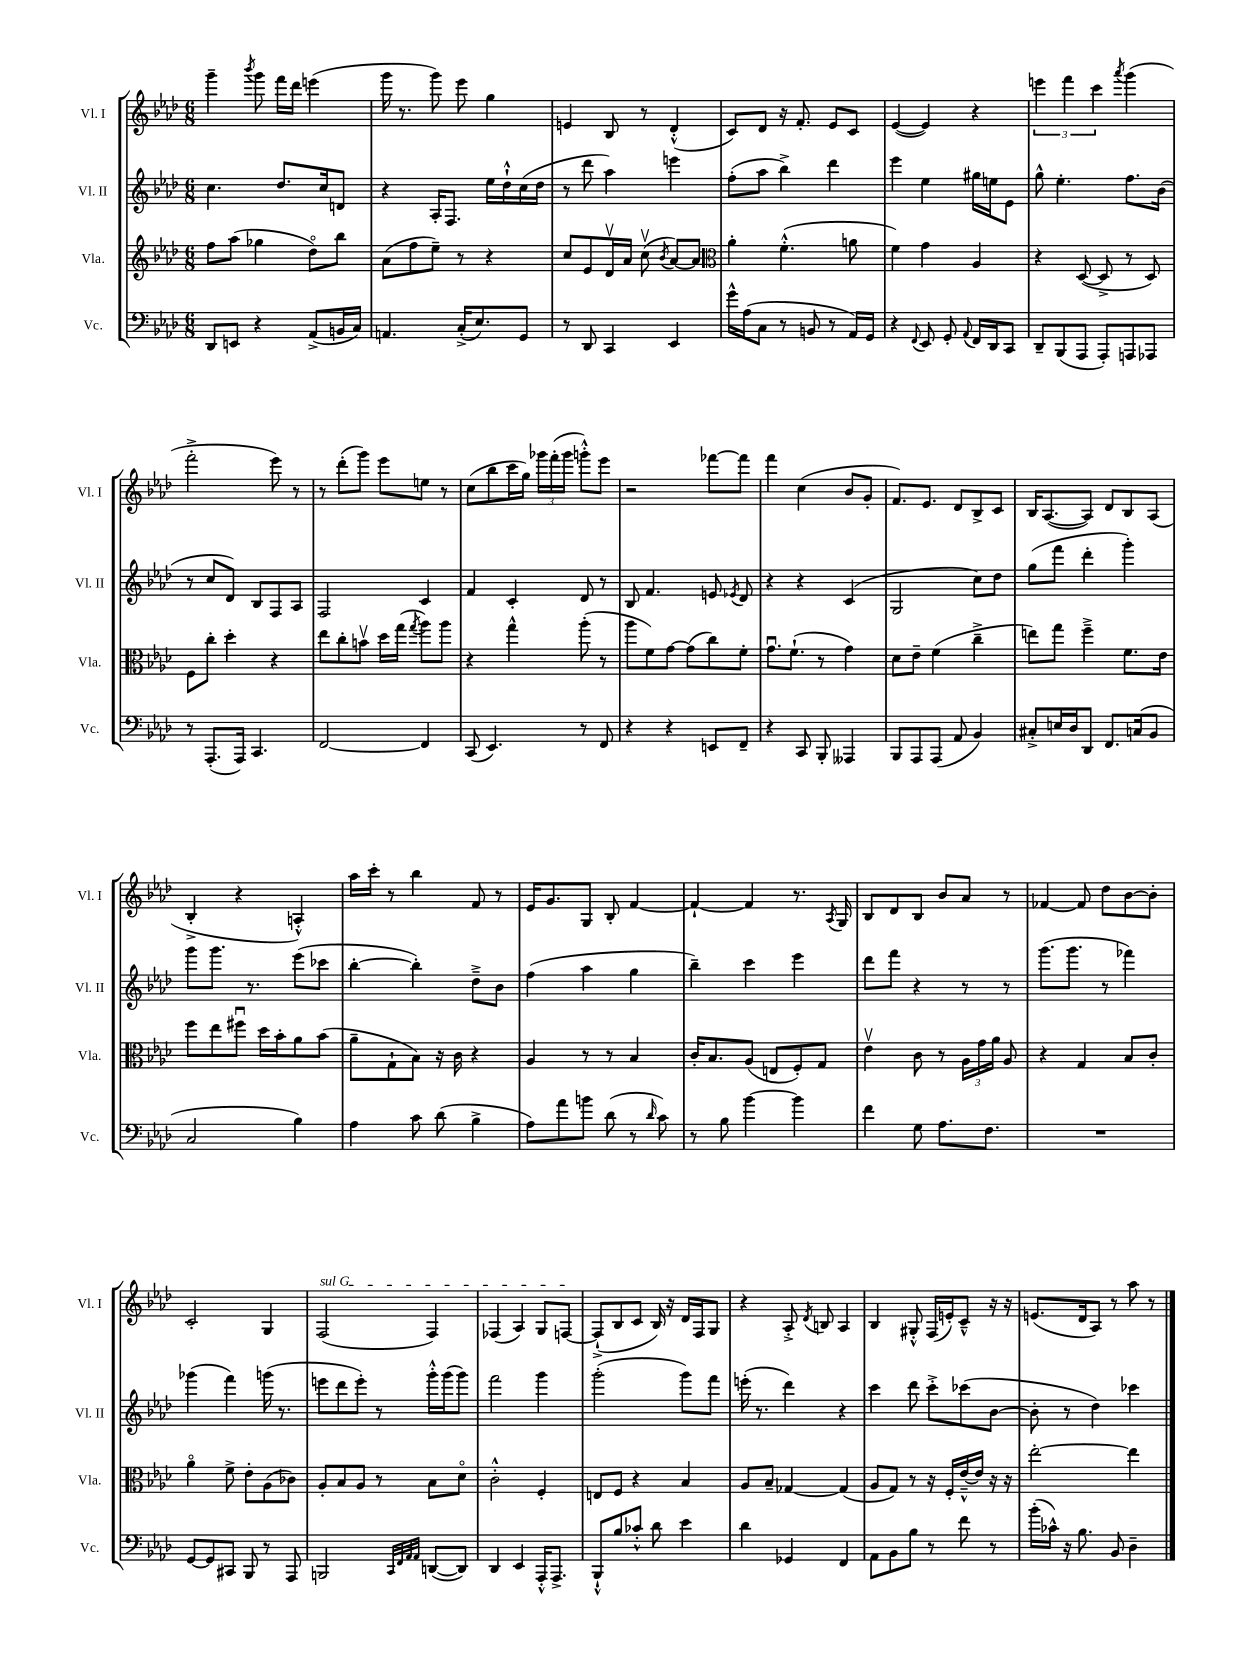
<<
\new StaffGroup <<
\new Staff = "s0" \with { instrumentName = "Vl. I" shortInstrumentName = "Vl. I" } {
    \clef treble \key aes \major \numericTimeSignature \time 6/8
    \autoBeamOff g'''4-- \acciaccatura { bes'''8 } g'''8 f'''16[ des'''16] e'''4( |
    g'''16 r8. g'''8) ees'''8 g''4 |
    e'4 bes8 r8 des'4-.-^( |
    c'8[) des'8] r16 f'8.-. ees'8[ c'8] |
    ees'4~( ees'4) r4 |
    \tuplet 3/2 { e'''4 f'''4 c'''4 } \acciaccatura { aes'''8 } g'''4( |
    f'''2-.-> ees'''8) r8 |
    r8 des'''8[-.( g'''8]) ees'''8[ e''8] r8 |
    c''8[( bes''8 c'''16 g''16]) \tuplet 3/2 { ges'''16[ f'''16-.( ges'''16] } g'''8[-.-^) ees'''8] |
    r2 fes'''8[~ fes'''8] |
    f'''4 c''4( bes'8[ g'8]-. |
    f'8.[) ees'8.] des'8[ bes8-> c'8] |
    bes16[ aes8.~( aes8]) des'8[ bes8 aes8]( |
    bes4-.-> r4 a4-.-^) |
    aes''16[ c'''16]-. r8 bes''4 f'8 r8 |
    ees'16[ g'8. g8] bes8-. f'4~ |
    f'4~-! f'4 r8. \acciaccatura { aes8 } g16 |
    bes8[ des'8 bes8] bes'8[ aes'8] r8 |
    fes'4~ fes'8 des''8[ bes'8~ bes'8]-. |
    c'2-. g4 |
    \once \override TextSpanner.bound-details.left.text = \markup { \italic "sul G" } f2\startTextSpan( f4) |
    fes4( aes4) g8[ f8]~\stopTextSpan |
    f8[-!->( bes8 c'8] bes16) r16 des'16[ f16 g8] |
    r4 aes8-.-> \acciaccatura { des'8 } b8 aes4 |
    bes4 gis8-.-^ f16[( e'16-.) c'8]---^ r16 r16 |
    e'8.[( des'16 aes8]) r8 aes''8 r8 \bar "|." |
}
\new Staff = "s1" \with { instrumentName = "Vl. II" shortInstrumentName = "Vl. II" } {
    \clef treble \key aes \major \numericTimeSignature \time 6/8
    \autoBeamOff c''4. des''8.[ c''16 d'8] |
    r4 aes16[-. f8.] ees''16[ des''16-!-^ c''16( des''16] |
    r8 des'''8 aes''4) e'''4 |
    f''8[-.( aes''8] bes''4->) des'''4 |
    ees'''4 ees''4 gis''16[ e''16 ees'8] |
    g''8-^ ees''4.-. f''8.[ bes'16]( |
    r8 c''8[ des'8]) bes8[ f8 aes8] |
    f2 c'4 |
    f'4 c'4-. des'8 r8 |
    bes8 f'4. e'8 \acciaccatura { ees'8 } des'8 |
    r4 r4 c'4( |
    g2 c''8[) des''8] |
    g''8[( f'''8] des'''4-. g'''4-.) |
    g'''8[ g'''8.] r8. ees'''8[( ces'''8] |
    bes''4~-. bes''4-.) des''8[---> bes'8] |
    f''4( aes''4 g''4 |
    bes''4--) c'''4 ees'''4 |
    des'''8[ f'''8] r4 r8 r8 |
    g'''8.[( g'''8.] r8 fes'''4) |
    ges'''4( f'''4) g'''16( r8. |
    e'''8[ des'''8 e'''8]-.) r8 g'''16[-.-^ g'''16( g'''8]) |
    f'''2 g'''4 |
    g'''2-.( g'''8[) f'''8] |
    e'''16-.( r8. des'''4) r4 |
    c'''4 des'''8 c'''8[-.-> ces'''8( bes'8]~ |
    bes'8-. r8 des''4) ces'''4 \bar "|." |
}
\new Staff = "s2" \with { instrumentName = "Vla." shortInstrumentName = "Vla." } {
    \clef treble \key aes \major \numericTimeSignature \time 6/8
    \autoBeamOff f''8[ aes''8]( ges''4 des''8[\flageolet) bes''8] |
    aes'8[( f''8 ees''8]--) r8 r4 |
    c''8[ ees'8 des'16\upbow aes'16] c''8\upbow( \acciaccatura { bes'8 } aes'8[~) aes'8] |
    \clef alto aes'4-. f'4.-.-^( a'8 |
    f'4) g'4 aes4 |
    r4 des8~( des8-> r8 des8) |
    f8[ c''8]-. des''4-. r4 |
    ees''8[ c''8-. b'8]\upbow des''16[ g''16]( \acciaccatura { g''8 } aes''8[) aes''8] |
    r4 g''4-^ aes''8-.( r8 |
    aes''8[ f'8) g'8]~ g'8[( c''8) f'8]-. |
    g'8.[\downbow f'8.]-!( r8 g'4) |
    des'8[ ees'8]-- f'4( c''4---> |
    e''8[) g''8] f''4---> f'8.[ ees'16] |
    f''8[ ees''8 fis''8]\downbow des''16[ bes'16-. aes'8 bes'8]( |
    aes'8[-- g8-! bes8]) r16 c'16 r4 |
    aes4 r8 r8 bes4 |
    c'16[-. bes8. aes8]( e8[ f8-.) g8] |
    ees'4\upbow c'8 r8 \tuplet 3/2 { aes16[ g'16 aes'16] } aes8 |
    r4 g4 bes8[ c'8]-. |
    aes'4\flageolet f'8-> ees'8[-. aes8( ces'8]) |
    aes8[-. bes8 aes8] r8 bes8[ des'8]\flageolet |
    c'2-.-^ f4-. |
    e8[ f8] r4 bes4 |
    aes8[ bes8]-- ges4~ ges4( |
    aes8[ g8]) r8 r16 f16[-. ees'16~---^ ees'16] r16 r16 |
    ees''2~-. ees''4 \bar "|." |
}
\new Staff = "s3" \with { instrumentName = "Vc." shortInstrumentName = "Vc." } {
    \clef bass \key aes \major \numericTimeSignature \time 6/8
    \autoBeamOff des,8[ e,8] r4 aes,8[->( b,16 c16]) |
    a,4. c16[-.->( ees8.) g,8] |
    r8 des,8 c,4 ees,4 |
    g'16[-^ aes16( c8] r8 b,8 r8 aes,16[) g,16] |
    r4 \appoggiatura { f,8 } ees,8 g,8-. \appoggiatura { aes,8 } f,16[ des,16 c,8] |
    des,8[-- bes,,8( aes,,8] aes,,8[-.) a,,8 aes,,8] |
    r8 aes,,8.[-.( aes,,16]) c,4. |
    f,2~ f,4 |
    c,8( ees,4.) r8 f,8 |
    r4 r4 e,8[ f,8]-- |
    r4 c,8 bes,,8-. aeses,,4 |
    bes,,8[ aes,,8 aes,,8]( aes,8 bes,4) |
    cis8[-.-> e16 des16 des,8] f,8.[ c16( bes,8] |
    c2 bes4) |
    aes4 c'8 des'8( bes4-> |
    aes8[) aes'8 b'8] des'8( r8 \grace { des'16 } c'8) |
    r8 bes8 bes'4~ bes'4 |
    f'4 g8 aes8.[ f8.] |
    R2. |
    g,8[~ g,8 cis,8] bes,,8 r8 aes,,8 |
    b,,2 \grace { c,32[ f,32 aes,32 aes,32] } d,8[~( d,8]) |
    des,4 ees,4 aes,,16[-.-^ aes,,8.]-> |
    bes,,8[-!-^ bes8 ces'8]-.-^ des'8 ees'4 |
    des'4 ges,4 f,4 |
    aes,8[ bes,8 bes8] r8 f'8 r8 |
    bes'16[-.( ces'16]-^) r16 bes8. bes,8 des4-- \bar "|." |
}
>>
>>
\layout { \context { \Score \remove "Bar_number_engraver" } }
